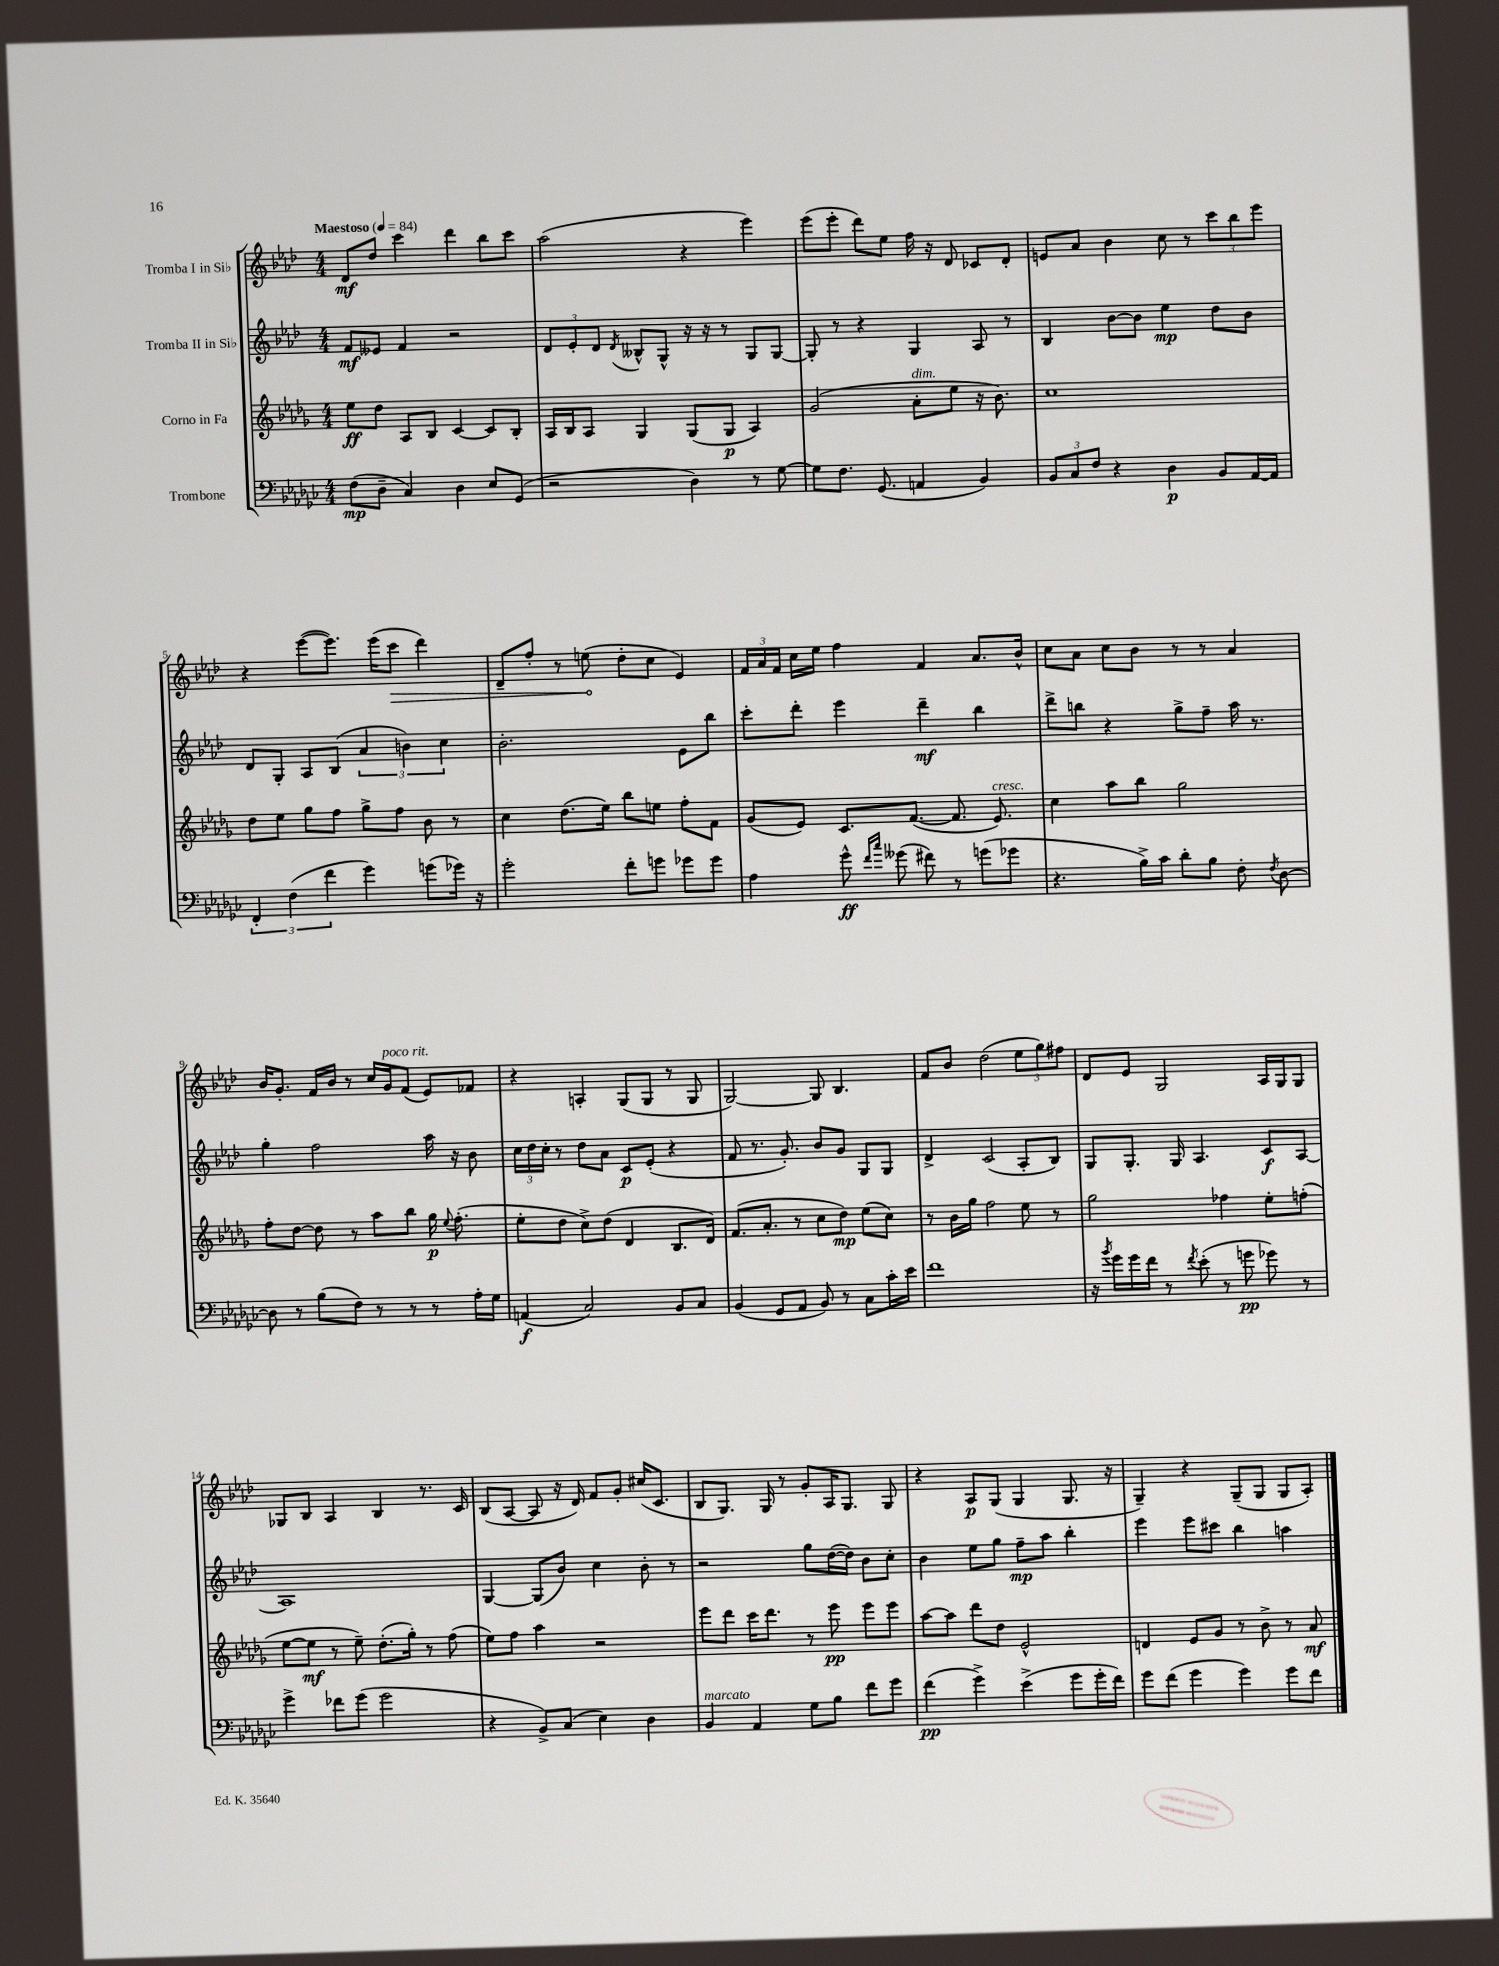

**kern	**kern	**kern	**kern
*staff4	*staff3	*staff2	*staff1
*clefF4	*clefG2	*clefG2	*clefG2
*k[b-e-a-d-g-c-]	*k[b-e-a-d-g-]	*k[b-e-a-d-]	*k[b-e-a-d-]
*M4/4	*M4/4	*M4/4	*M4/4
*MM84	*MM84	*MM84	*MM84
(8F	8ee-	8f	8d-
8D-~	8dd-	8e--	8dd-
4C-)	8A-	4f	4ccc
.	8B-	.	.
4D-	[4c	2r	4ddd-
8E-	8c]	.	8bb-
(8GG-	8B-'	.	8ccc
=	=	=	=
2r	16A-	12d-	(2aa-
.	16B-	.	.
.	.	12e-'	.
.	8A-	.	.
.	.	12d-	.
.	.	8qd-	.
.	4G-	8B--^^	.
.	.	8G^^	.
4D-)	(8G-	16r	4r
.	.	16r	.
.	8G-	8r	.
8r	4A-)	8G	4eee-)
[8G-	.	[8G	.
=	=	=	=
8G-]	(2g-	8G']	(8eee-
8.F	.	8r	8eee-'
.	.	4r	8ddd-)
(8.GG-	.	.	.
.	.	.	8ee-
4AA	8a-'	4G	16ff
.	.	.	16r
.	8ee-	.	8d-
4BB-)	16r	8A-	8c-
.	8.b-)	.	.
.	.	8r	8d-'
=	=	=	=
12BB-	1cc	4B-	8e
12C-	.	.	.
.	.	.	8a-
12F	.	.	.
4r	.	[8b-	4b-
.	.	8b-]	.
4D-	.	4ee-	8cc
.	.	.	8r
8BB-	.	8dd-	12ccc
.	.	.	12bb-
[16AA-	.	8b-	.
.	.	.	12eee-
16AA-]	.	.	.
=	=	=	=
6FF'	8dd-	8d-	4r
.	8ee-	8G'	.
(6F	.	.	.
.	8gg-	8A-	([8eee-
6f	.	.	.
.	8ff	(8B-	8.eee-])
4g-)	8gg-^	6a-	.
.	.	.	(16eee-
.	8ff	.	8ccc
.	.	6b)	.
(8g	8b-	.	4ddd-)
.	.	6cc	.
16g-)	8r	.	.
16r	.	.	.
=	=	=	=
2g-'	4cc	2.b-'	8d-~
.	.	.	8ff'
.	(8.dd-	.	8r
.	.	.	(8ee
.	16ee-)	.	.
8f'	8bb-	.	8dd-'
8g	8ee	.	8cc
8g-	8ff'	8e-	4e-)
8g-	8f	8bb-	.
=	=	=	=
4A-	(8g-	8ccc'	24f
.	.	.	24a-
.	.	.	24f
.	8e-)	8ddd-'	16cc
.	.	.	16ee-
8g-^^	8.c	4eee-	4ff
16qqf	.	.	.
16qqcc-	.	.	.
(8g--	.	.	.
.	([8.f	.	.
8f#)	.	4ddd-~	4f
8r	8.f]	.	.
(8g	.	4bb-	8.a-
.	8.e-)	.	.
8g-	.	.	.
.	.	.	16b-^^
=	=	=	=
4.r	4cc	8ddd-^	8cc
.	.	8bb	8a-
.	8aa-	4r	8cc
16B-^)	8bb-	.	8b-
16c-	.	.	.
8d-'	2gg-	8gg^	8r
8B-	.	8ff~	8r
8F'	.	16aa-	4a-
.	.	8.r	.
8qF	.	.	.
[8D-	.	.	.
=	=	=	=
8D-]	8ff'	4gg'	16b-
.	.	.	8.g'
8r	[8dd-	.	.
(8B-	8dd-]	2ff	16f
.	.	.	16b-
8F)	8r	.	8r
8r	8aa-	.	16cc
.	.	.	16g
8r	8bb-	.	(8f
8r	16gg-	16aa-	8e-)
.	8qqee-	.	.
.	(8.ff'	16r	.
16A-'	.	8b-	8f-
16G-	.	.	.
=	=	=	=
(4AA	8ee-'	24cc	4r
.	.	24dd-	.
.	.	24cc'	.
.	8dd-	8r	.
2C-)	8cc^)	8dd-	4A'
.	(8dd-	8a-	.
.	4d-	8c	(8G
.	.	(8e-'	8G
8BB-	8.B-	4r	8r
8C-	.	.	8G
.	16d-)	.	.
=	=	=	=
(4BB-	(8.f	8f	[2G)
.	.	8.r	.
.	8.a-'	.	.
8GG-	.	.	.
.	.	8.g')	.
8AA-	8r	.	.
8BB-)	8cc	8b-	8G]
8r	8dd-)	8g	4.B-
8C-	(8ee-	8G	.
16c-'	8cc)	8G	.
16e-	.	.	.
=	=	=	=
1f	8r	4d-^	8f
.	16b-	.	8b-
.	16gg-	.	.
.	2ff	(2c	(2dd-
.	8ee-	8A-'	12ee-
.	.	.	12gg)
.	8r	8B-)	.
.	.	.	12ff#
=	=	=	=
16r	2gg-	8G	8d-
8qb-	.	.	.
16g-	.	.	.
16g-	.	8.G'	8e-
16f	.	.	.
8r	.	.	2G
.	.	16G	.
8qf	.	.	.
(8e-'	.	4.A-	.
8r	4ff-	.	.
8g	.	.	.
8g-)	8ee-'	8c	16A-
.	.	.	16G
8r	(8ff'	[8A-	8G
=	=	=	=
4g-^	[8ee-	1A-]	8G-
.	8ee-]	.	8B-
8f-	8r	.	4A-
(8g-	8ee-~)	.	.
2g-	(8.dd-'	.	4B-
.	16gg-')	.	.
.	8r	.	8.r
.	(8ff	.	.
.	.	.	16c
=	=	=	=
4r	8ee-)	[4G	(8B-
.	8ff	.	[8A-
8BB-^)	4aa-	(8G]	8A-]
(8C-	.	8b-)	16r
.	.	.	16d-)
4E-)	2r	4cc	8f
.	.	.	8g'
4D-	.	8b-'	(16cc#
.	.	.	8.c
.	.	8r	.
=	=	=	=
4BB-	8eee-	2r	8B-
.	8ddd-	.	8.G)
4AA-	16ccc	.	.
.	8.ddd-	.	16G
.	.	.	8r
8G-	8r	8gg	8g'
8B-	8eee-	([16dd-	16A-
.	.	16dd-])	8.G
8f	8eee-	8b-	.
8g-	8eee-	8cc'	8G
=	=	=	=
(4f	[8aa-	4b-	4r
.	8aa-]	.	.
4g-^)	8ddd-	8ee-	8A-
.	8dd-	8gg	(8G
(4e-^	2e-^^	8ff~	4G
.	.	8aa-	.
8g-	.	4bb-'	8.G
16g-'	.	.	.
16f)	.	.	16r
=	=	=	=
8g-	4d	4eee-	4G~)
(8f	.	.	.
4g-	8e-	8eee-	4r
.	8g-	8ccc#	.
4g-)	8r	4bb-	(8G~
.	8b-^	.	8G
8g-	8r	4aa	8G
8f	8a-	.	8A-')
==	==	==	==
*-	*-	*-	*-
